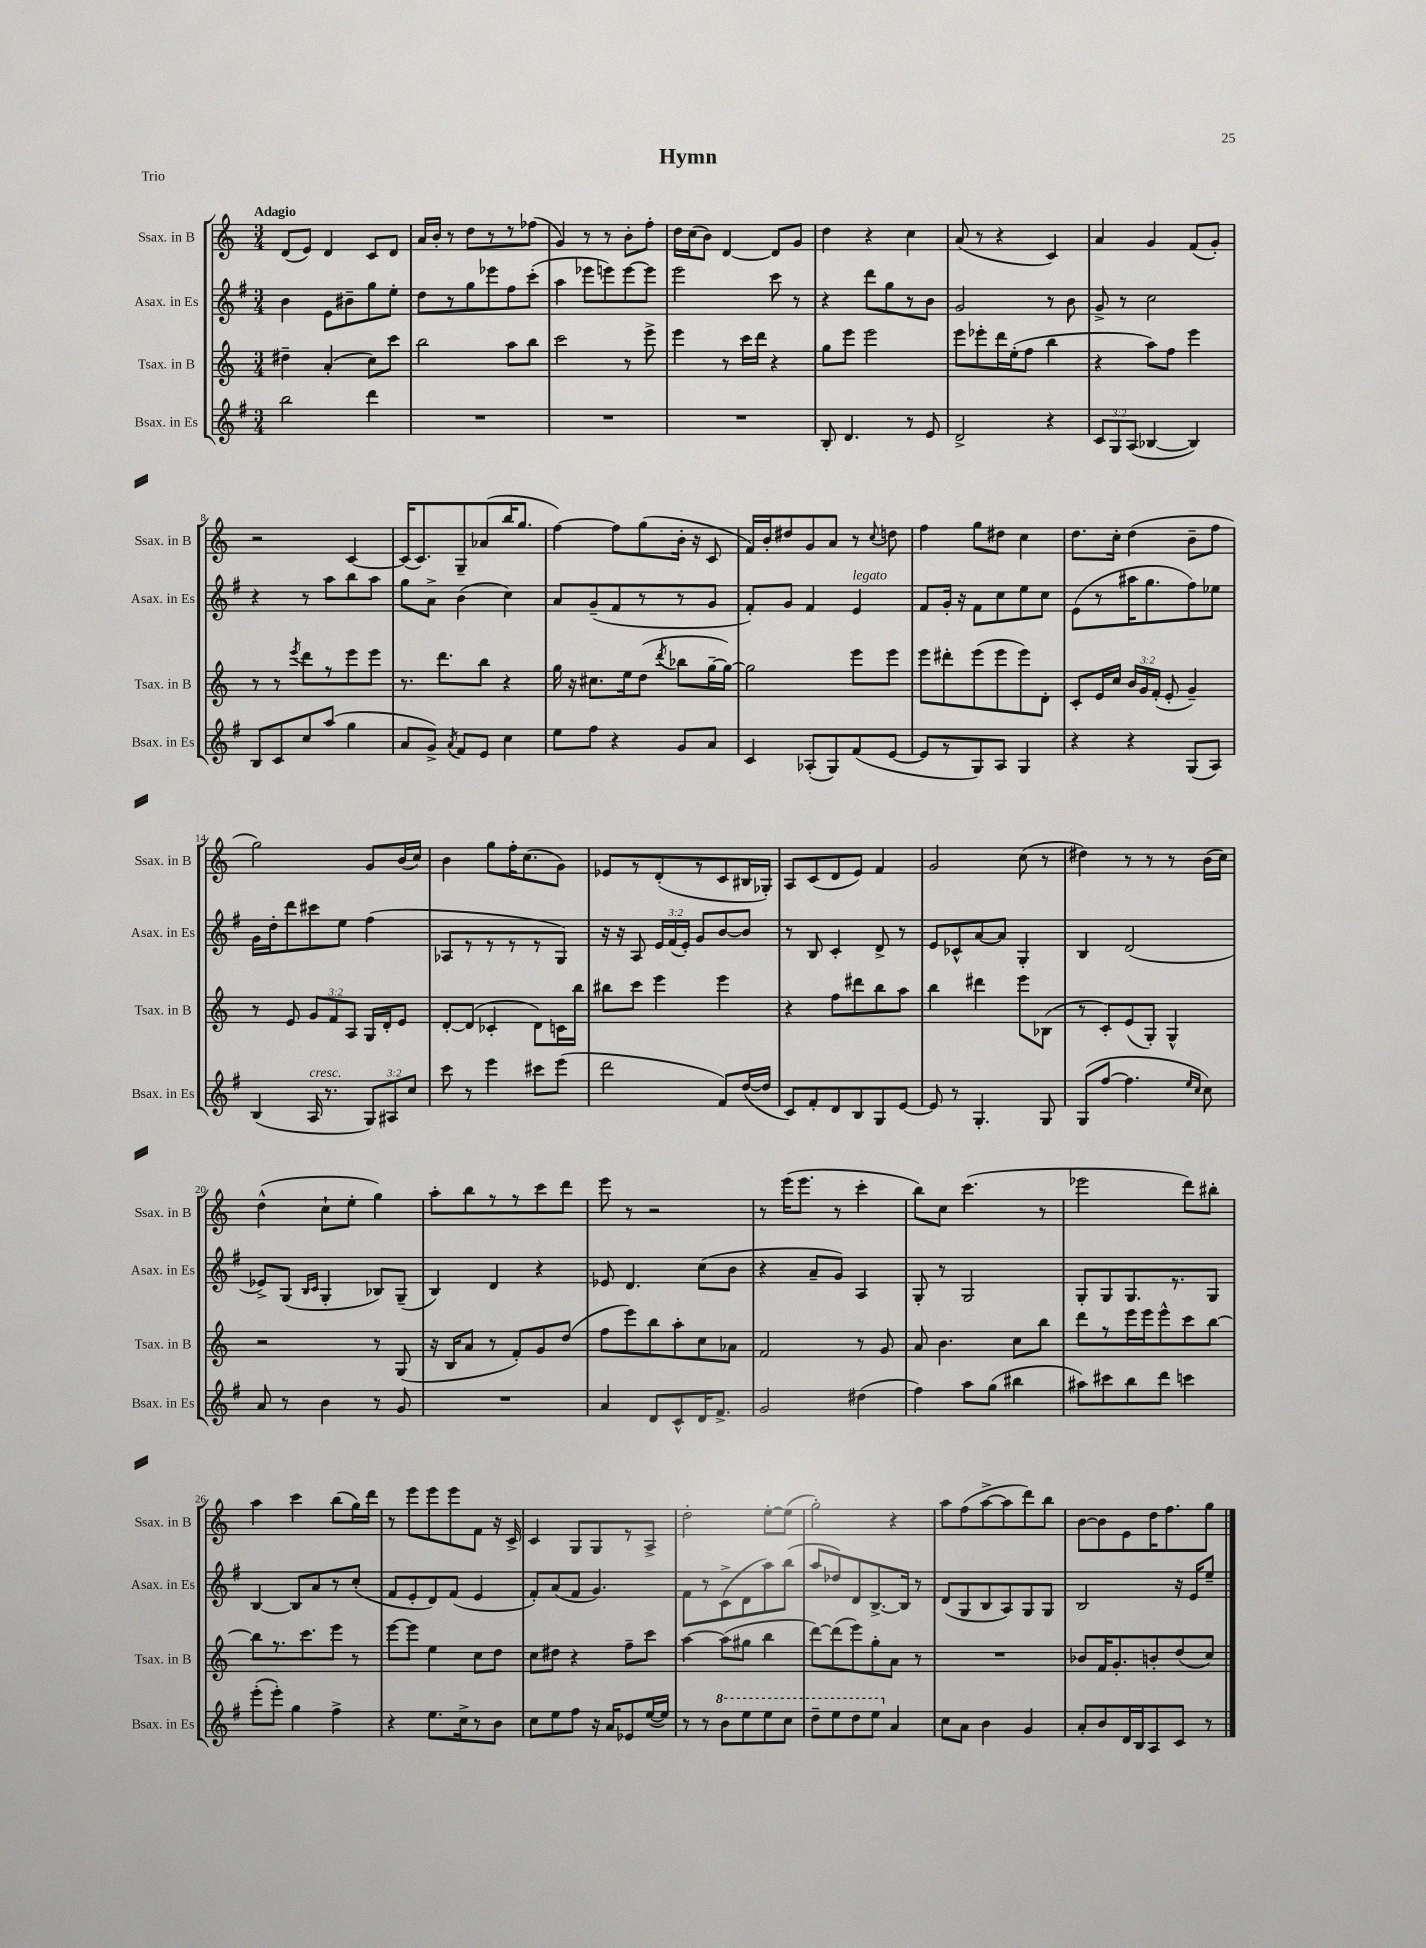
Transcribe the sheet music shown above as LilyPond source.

\header { title = "Hymn" piece = "Trio" }
<<
\new StaffGroup <<
\new Staff = "s0" \with { instrumentName = "Ssax. in B" shortInstrumentName = "Ssax. in B" } {
    \clef treble \key c \major \numericTimeSignature \time 3/4 \tempo "Adagio"
    \autoBeamOff d'8[( e'8]) d'4 c'8[ d'8] |
    a'16[ b'16]-. r8 d''8[ r8 r8 fes''8]( |
    g'4) r8 r8 b'8[-. f''8]-. |
    d''16[ c''16( b'8]) d'4~ d'8[ g'8] |
    d''4 r4 c''4 |
    a'8( r8 r4 c'4) |
    a'4 g'4 f'8[( g'8]-.) |
    r2 c'4~ |
    c'16[( c'8.) g8-- aes'8( b''16 g''8.] |
    f''4~) f''8[ g''8( b'16]-. r16 c'8 |
    f'16[) b'16-. dis''8 g'8 a'8] r8 \appoggiatura { c''8 } d''8 |
    f''4 g''8[ dis''8] c''4 |
    d''8.[ c''16]-. d''4( b'8[-- f''8] |
    g''2) g'8[ b'16( c''16]) |
    b'4 g''8[ f''16-. c''8.( g'8]) |
    ees'8[ r8 d'8-.( r8 c'8 bis16 ges16]-.) |
    a8[ c'8( d'8 e'8]) f'4 |
    g'2 c''8( r8 |
    dis''4) r8 r8 r8 b'16[( c''16]) |
    d''4-^( c''8[-! e''8]-. g''4) |
    a''8[-. b''8 r8 r8 c'''8 d'''8] |
    e'''8 r8 r2 |
    r8 e'''16[( e'''8.] r8 c'''4-. |
    b''8[) c''8] c'''4.( r8 |
    ees'''2 d'''8[) bis''8]-. |
    a''4 c'''4 b''8[( g''16) d'''16] |
    r8 e'''8[ e'''8 e'''8 f'8] r16 c'16-> |
    c'4 g8[ g8 r8 a8]-> |
    d''2-. e''8[~-. e''8]( |
    g''2-.) r4 |
    a''8[ f''8( a''8~-> a''8 d'''8) b''8] |
    b'8[~ b'8 e'8 d''16 f''8. g''8] \bar "|." |
}
\new Staff = "s1" \with { instrumentName = "Asax. in Es" shortInstrumentName = "Asax. in Es" } {
    \clef treble \key g \major \numericTimeSignature \time 3/4 \override Staff.TupletNumber.text = #tuplet-number::calc-fraction-text
    \autoBeamOff b'4 e'8[ bis'8-- g''8 e''8]-. |
    d''8[ r8 g''8 ees'''8 fis''8 c'''8]-.( |
    a''4 ees'''8[ e'''8) e'''8~ e'''8] |
    e'''2 c'''8 r8 |
    r4 d'''8[ g''8 r8 b'8] |
    g'2 r8 b'8 |
    g'8-> r8 c''2 |
    r4 r8 a''8[ b''8 a''8] |
    g''8[ a'8]-> b'4( c''4) |
    a'8[ g'8--( fis'8 r8 r8 g'8] |
    fis'8[-.) g'8] fis'4 e'4^\markup { \italic "legato" } |
    fis'8[ g'16]-. r16 fis'8[ c''8 e''8 c''8] |
    e'8[( r8 ais''16 g''8. fis''8) ees''8] |
    g'16[ d''16-. d'''8 cis'''8 e''8] fis''4( |
    aes8[ r8 r8 r8 r8 g8]) |
    r16 r16 a8 \tuplet 3/2 { e'16[ fis'16( e'16]-.) } g'8[ b'8~ b'8] |
    r8 b8 c'4-. d'8-> r8 |
    e'8[ ces'8-^ a'8~ a'8] g4-. |
    b4 d'2( |
    ees'8[->) g8]( \grace { b16[ c'16] } g4-. bes8[) g8]--( |
    b4) d'4 r4 |
    ees'8 d'4. c''8[( b'8] |
    r4 a'8[-- g'8]) a4 |
    g8-. r8 g2 |
    g8[-. g8 g8. r8. g8] |
    b4~ b8[ a'8 r8 c''8]-.( |
    fis'8[ e'8-. d'8) fis'8]( e'4 |
    fis'8[-.) a'8( fis'8] g'4.) |
    fis'8[ r8 c'8->( d'8 a''8) b''8]( |
    a''8[ des''8) d'8 b8.~-> b16] r8 |
    d'8[( g8 b8 a8) g8 g8] |
    b2 r16 e'16[ e''8]-- \bar "|." |
}
\new Staff = "s2" \with { instrumentName = "Tsax. in B" shortInstrumentName = "Tsax. in B" } {
    \clef treble \key c \major \numericTimeSignature \time 3/4 \override Staff.TupletNumber.text = #tuplet-number::calc-fraction-text
    \autoBeamOff dis''4-- a'4-.( c''8[) c'''8] |
    b''2 a''8[ b''8] |
    c'''2 r8 e'''8-> |
    e'''4 r8 c'''16[ d'''16] r4 |
    g''8[ e'''8] e'''2 |
    e'''8[ ees'''8-. d'''16 e''16-.( f''8] b''4 |
    r4 a''8[) f''8] e'''4 |
    r8 r8 \acciaccatura { e'''8 } d'''8[ r8 e'''8 e'''8] |
    r8. d'''8.[ b''8] r4 |
    g''16 r16 cis''8.[ e''16 d''8]( \acciaccatura { d'''8 } bes''8[ g''16~-- g''16]~) |
    g''2 e'''8[ e'''8] |
    e'''8[ dis'''8-. e'''8( e'''8 e'''8) d'8]-. |
    c'8[-. e'16 c''16] \tuplet 3/2 { b'16[ g'16 f'16]-.( } e'8-. g'4--) |
    r8 e'8 \tuplet 3/2 { g'8[ f'8 a8] } g16[ d'16-. e'8] |
    d'8[~-. d'8]( ces'4-. d'8[) c'16 b''16] |
    bis''8[ c'''8] e'''4 e'''4 |
    r4 f''8[ dis'''8 b''8 a''8] |
    b''4 dis'''4 e'''8[ bes8]( |
    r8 c'8[-.) e'8( g8]-.) g4-^ |
    r2 r8 g8( |
    r16 b16[ a'8] r8 f'8[-.) g'8 d''8]( |
    f''8[ e'''8) b''8 a''8-. c''8 aes'8] |
    f'2 r8 g'8 |
    a'8 b'4. c''8[ b''8] |
    d'''8[ r8 e'''16 e'''16 e'''8-^ c'''8 b''8]~ |
    b''8[ r8. c'''8. e'''8] r8 |
    e'''8[~ e'''8] e''4 c''8[ d''8] |
    c''8[ dis''8] r4 f''8[-- c'''8] |
    a''4~ a''8[( gis''8] b''4 |
    d'''8[~) d'''8( e'''8) g''8-. a'8] r8 |
    R2. |
    bes'8[ f'16 g'8.-. b'8-. d''8( c''8]) \bar "|." |
}
\new Staff = "s3" \with { instrumentName = "Bsax. in Es" shortInstrumentName = "Bsax. in Es" } {
    \clef treble \key g \major \numericTimeSignature \time 3/4 \override Staff.TupletNumber.text = #tuplet-number::calc-fraction-text
    \autoBeamOff b''2 d'''4 |
    R2. |
    R2. |
    R2. |
    b8-. d'4. r8 e'8 |
    d'2-> r4 |
    \tuplet 3/2 { c'8[ g8 a8]( } bes4~ bes4) |
    b8[ c'8 c''8 a''8]( g''4 |
    a'8[ g'8]->) \acciaccatura { a'8 } fis'8[ e'8] c''4 |
    e''8[ fis''8] r4 g'8[ a'8] |
    c'4 aes8[-.( g8) fis'8( e'8]~ |
    e'8[ r8 g8) a8] g4 |
    r4 r4 g8[( a8]) |
    b4( a16^\markup { \italic "cresc." } r8. \tuplet 3/2 { g8[) ais8 c''8] } |
    c'''8 r8 e'''4 cis'''8[ e'''8]( |
    d'''2 fis'8[) d''16~( d''16] |
    c'8[) fis'8-. d'8 b8 g8 e'8]~ |
    e'8 r8 g4.-. g8 |
    g8[( fis''8]~ fis''4. \grace { e''16[ c''16] } c''8) |
    a'8 r8 b'4 r8 g'8 |
    R2. |
    a'4 d'8[ c'8-^ d'16 fis'8.]-> |
    g'2 dis''4( |
    fis''4) a''8[ g''8]( bis''4 |
    ais''8[) cis'''8 b''8 d'''8] c'''4 |
    e'''8[-.( e'''8]-.) g''4 fis''4-> |
    r4 e''8.[ c''16-> r8 b'8] |
    c''8[ e''8 fis''8] r16 a'16[ ees'8 e''16~( e''16]) |
    r8 r8 \ottava #1 b''8[ e'''8 e'''8 c'''8] |
    d'''8[-- e'''8 d'''8 e'''8] \ottava #0 a'4 |
    c''8[ a'8] b'4 g'4 |
    a'8[-. b'8 d'16 b16 a8 c'8] r8 \bar "|." |
}
>>
>>
